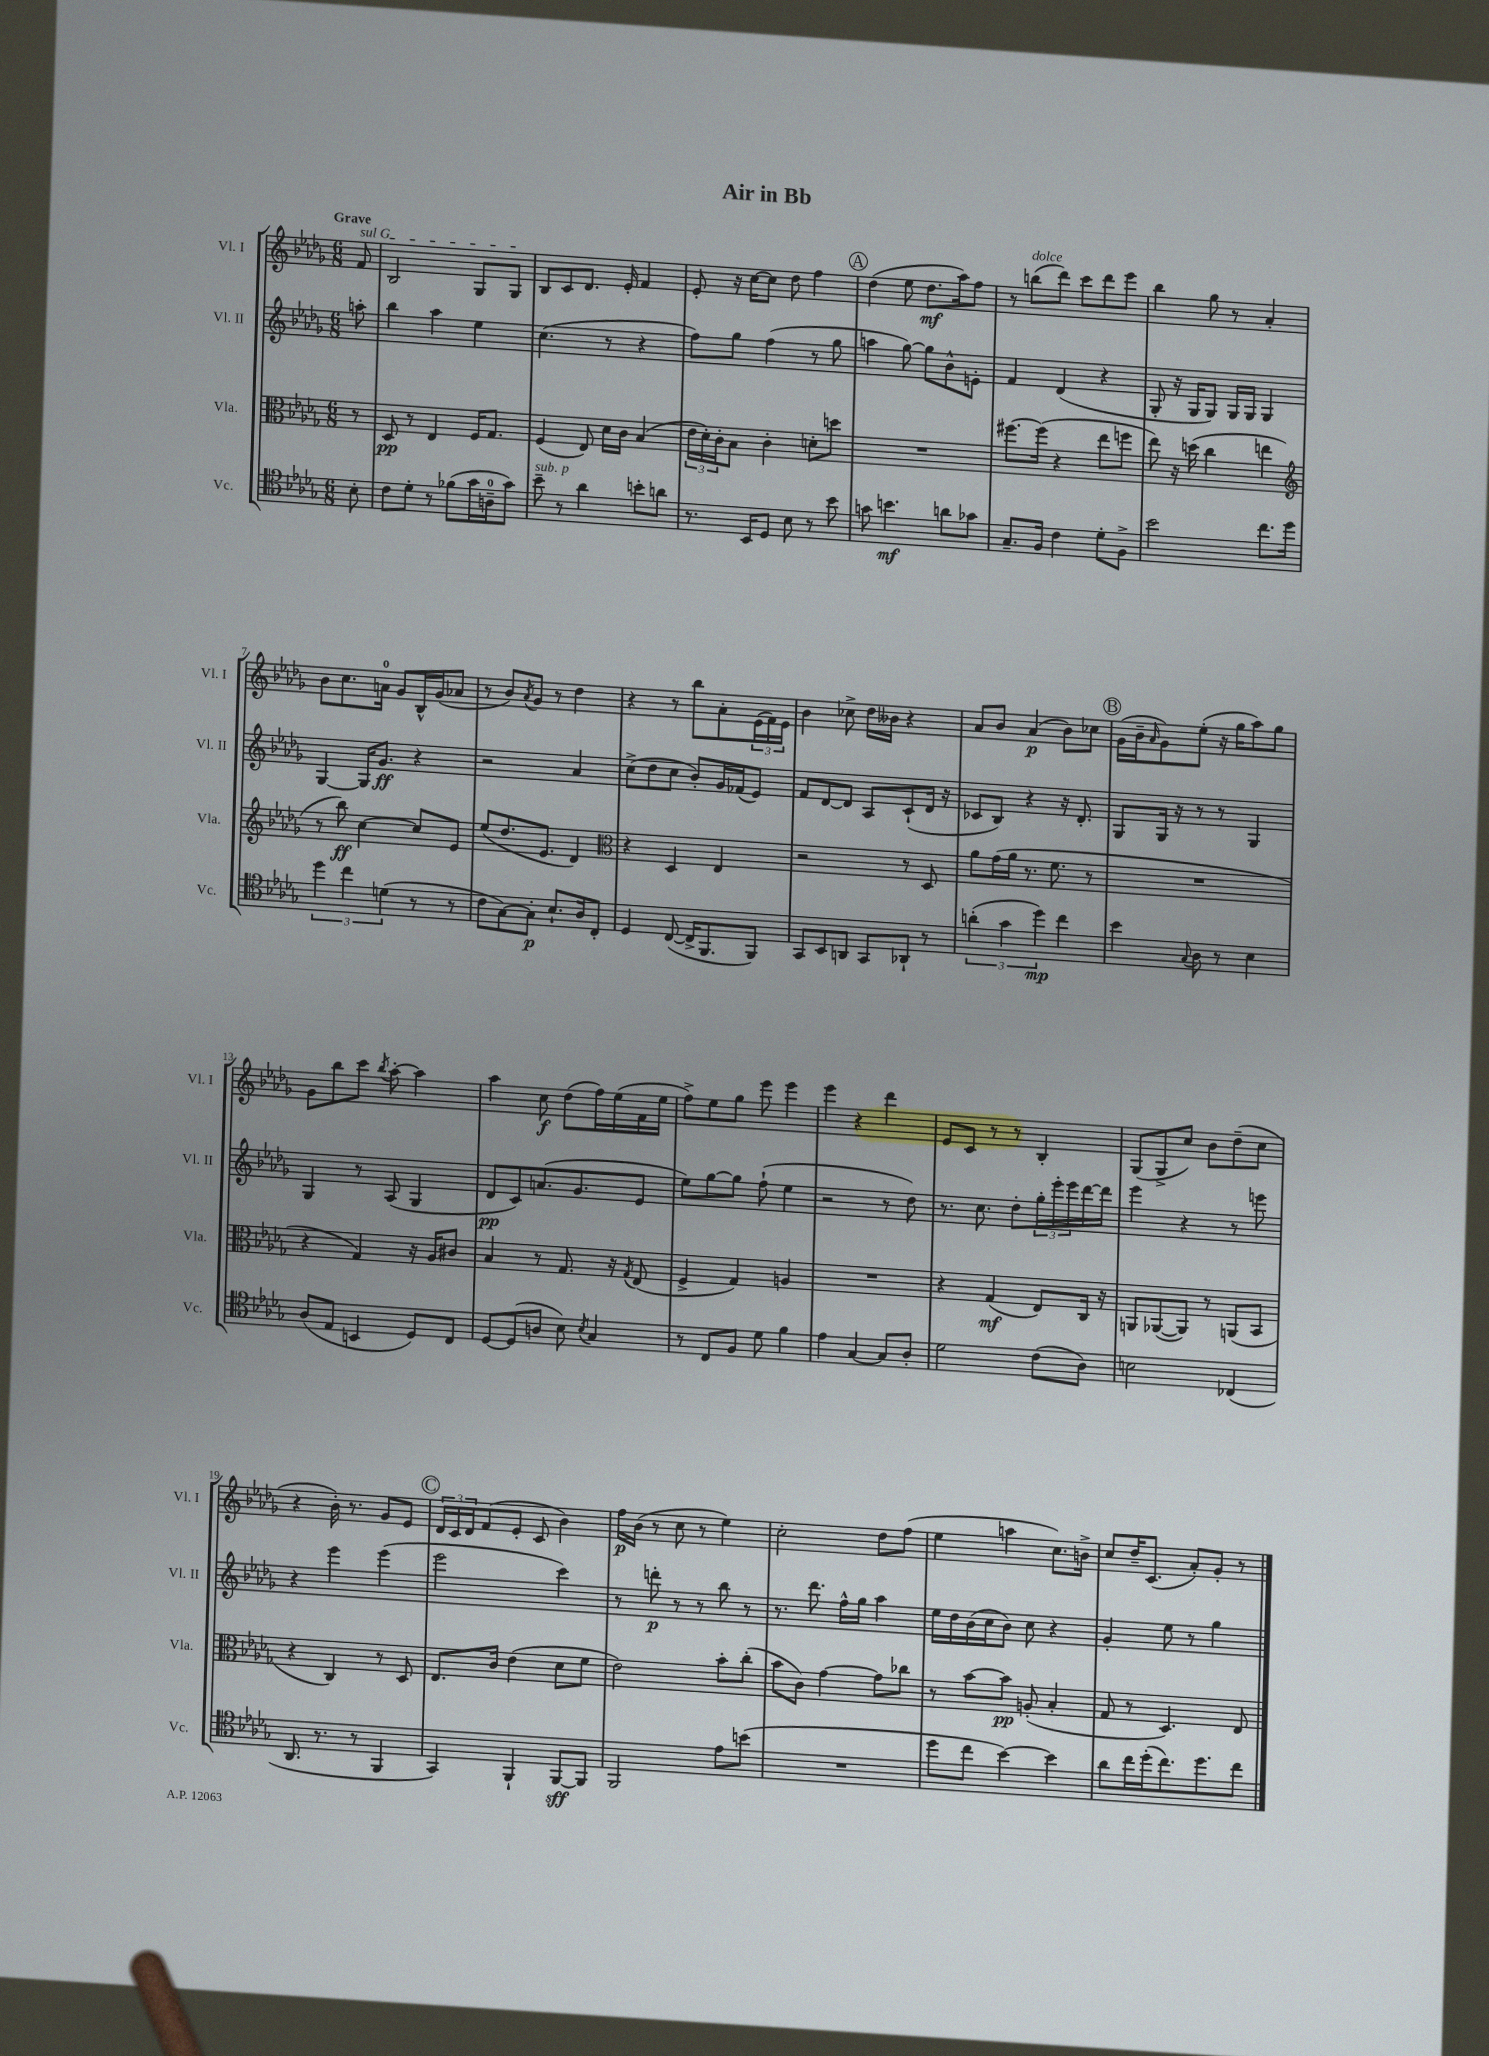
\header { title = "Air in Bb" }
<<
\new StaffGroup <<
\new Staff = "s0" \with { instrumentName = "Vl. I" shortInstrumentName = "Vl. I" } {
    \clef treble \key des \major \numericTimeSignature \time 6/8 \partial 8 \tempo "Grave"
    \once \override TextSpanner.bound-details.left.text = \markup { \italic "sul G" } f'8\startTextSpan |
    bes2 ges8 ges8\stopTextSpan |
    bes8 c'8 des'8. ees'16-. f'4 |
    ees'8-. r16 c''16~ c''8 des''8 f''4 |
    \mark \markup { \circle "A" } des''4( ees''8 des''8.\mf aes''16) f''8 |
    r8 b''8^\markup { \italic "dolce" }( des'''8) c'''8 des'''8 ees'''8 |
    bes''4 ges''8 r8 aes'4-. |
    bes'8 c''8. a'16-0 ges'8 bes16-^ ges'16( aes'8 |
    r8 bes'8) \acciaccatura { aes'8 } ges'8 r8 des''4 |
    r4 r8 bes''8 aes'8-. \tuplet 3/2 { ees'16( f'16) ees'16 } |
    bes'4 ces''8-> des''16 beses'16 r4 |
    aes'8 bes'8 aes'4\p( bes'8) ces''8 |
    \mark \markup { \circle "B" } ges'16( bes'16-- \grace { aes'16 } ges'8) ees''8-.( r16 ges''16 aes''8) ges''8 |
    ges'8 bes''8 c'''8 \acciaccatura { bes''8 } aes''8~-. aes''4 |
    aes''4 c''8\f des''8( f''16) ees''16( f'16 ees''16 |
    f''8->) ees''8 ges''8 ees'''8 ees'''4 |
    ees'''4 r4 des'''4 |
    ees'8 c'8 r8 r8 bes4-. |
    ges8( ges8-> c''8) bes'8 des''8--( c''8 |
    r4 bes'16-.) r8. ges'8 ees'8 |
    \mark \markup { \circle "C" } \tuplet 3/2 { des'16 c'16 des'16 } f'8( ees'8-. c'8 bes'4) |
    f''16\p bes'16( r8 c''8 r8 ees''4) |
    c''2-. des''8 f''8( |
    ees''4 a''4 c''8.) b'16-> |
    c''8 des''16-- c'8.( aes'8-.) ges'8-. r8 \bar "|." |
}
\new Staff = "s1" \with { instrumentName = "Vl. II" shortInstrumentName = "Vl. II" } {
    \clef treble \key des \major \numericTimeSignature \time 6/8 \partial 8
    a''8-. |
    bes''4 aes''4 ees''4 |
    c''4.( r8 r4 |
    f''8) ges''8 f''4( r8 ges''8 |
    \mark \markup { \circle "A" } a''4 ges''8~) ges''8 bes'8-^ e'8-. |
    f'4 des'4( r4 |
    ges8-. r16 ges16 ges8) ges16 ges16 ges4 |
    ges4~ ges16 ges'8.\ff r4 |
    r2 aes'4 |
    c''8->( des''8 c''8 bes'8-.) ges'16 fes'16( ees'8) |
    f'8 des'8~ des'8 aes8 c'8-!( des'16 r16 |
    ces'8 bes8) r4 r16 des'8.-. |
    \mark \markup { \circle "B" } ges8 ges16 r16 r8 r8 ges4 |
    ges4 r8 aes8( ges4 |
    des'8\pp c'8) a'8.( ges'8. ees'8 |
    ees''8) ges''8~ ges''8 f''8-!( ees''4 |
    r2 r8 des''8) |
    r8. c''8. des''8-. \tuplet 3/2 { ges''16-. ees'''16-. ees'''16 } des'''16~ des'''16 |
    ees'''4 r4 r8 e'''8 |
    r4 ees'''4 ees'''4( |
    \mark \markup { \circle "C" } ees'''2 c'''4) |
    r8 d'''8-.\p r8 r8 bes''8 r8 |
    r8. des'''8. f''16-^ ges''16 aes''4 |
    ees''16 des''16 bes'16( c''16 bes'8) c''8 r4 |
    ges'4-. ees''8 r8 ges''4 \bar "|." |
}
\new Staff = "s2" \with { instrumentName = "Vla." shortInstrumentName = "Vla." } {
    \clef alto \key des \major \numericTimeSignature \time 6/8 \partial 8
    r8 |
    des8\pp r8 ees4 f16 ges8. |
    f4( ees8) des'16 c'16 bes4( |
    \tuplet 3/2 { ees'16 des'16-.) c'16-. } bes8 c'4-. d'8-. d''8 |
    \mark \markup { \circle "A" } R2. |
    fis''8.~ fis''16( r4 ees''8 f''8 |
    ees''8) r16 d''16( c''4 e''4 |
    \clef treble r8 bes''8\ff) c''4~ c''8 ees'8 |
    ees''8( des''8. ees'8. des'4) |
    \clef alto r4 des4 ees4 |
    r2 r8 des8 |
    aes'8 ges'16( aes'16 r8. f'8. r8 |
    \mark \markup { \circle "B" } R2. |
    r4 ges4) r16 aes16 cis'8 |
    bes4 r8 ges8. r16 \acciaccatura { ges8 } ees8( |
    f4-> ges4) a4 |
    R2. |
    r4 ges4\mf( ees8) c16 r16 |
    a,8 aes,8~( aes,8) r8 a,8( bes,8 |
    r4 c4) r8 des8 |
    \mark \markup { \circle "C" } ees8. c'16 ees'4( des'8 f'8 |
    ees'2) bes'8-. c''8-.( |
    bes'8 c'8) ges'4~ ges'8 ces''8 |
    r8 bes'8~ bes'8\pp a8-.( bes4-. |
    ges8 r8 des4.) ees8 \bar "|." |
}
\new Staff = "s3" \with { instrumentName = "Vc." shortInstrumentName = "Vc." } {
    \clef tenor \key des \major \numericTimeSignature \time 6/8 \partial 8
    bes8-. |
    c'8 des'8-. r8 fes'8( ges'16 a16-0-- ges'8) |
    bes'8--^\markup { \italic "sub. p" } r8 aes'4 b'8-. a'8 |
    r8. bes,16 des8 bes8 r8 bes'8 |
    \mark \markup { \circle "A" } g'8 b'4.\mf a'8 ges'8 |
    ges8.-- f16 c'4 des'8-. f8-> |
    bes'2 c''8. des''16 |
    \tuplet 3/2 { des''4 c''4 d'4( } r8 r8 |
    c'8 ges8~) ges8-.\p bes8.-! aes16 c8-. |
    des4 c8~( c16-> f,8. f,8) |
    ges,8 bes,8 a,8 ges,8 aes,8-! r8 |
    \tuplet 3/2 { a'4-.( ges'4 des''4\mp) } c''4 |
    \mark \markup { \circle "B" } bes'4 \appoggiatura { ges8 } aes8 r8 bes4 |
    aes8( ees8 b,4 des8) c8 |
    des8~ des8( a8 bes8) \acciaccatura { bes8 } ges4 |
    r8 c8 f8 des'8 f'4 |
    ees'4 ges4~ ges8 aes8-. |
    des'2 c'8( aes8) |
    b2 ces4( |
    aes,8. r8. r8 f,4 |
    \mark \markup { \circle "C" } ges,4) f,4-! f,8~\sff f,8 |
    f,2 ees'8 b'8( |
    R2. |
    des''8 c''8 bes'4~) bes'4 |
    aes'8 c''16 des''16-.( c''8.) des''8. c''8 \bar "|." |
}
>>
>>
